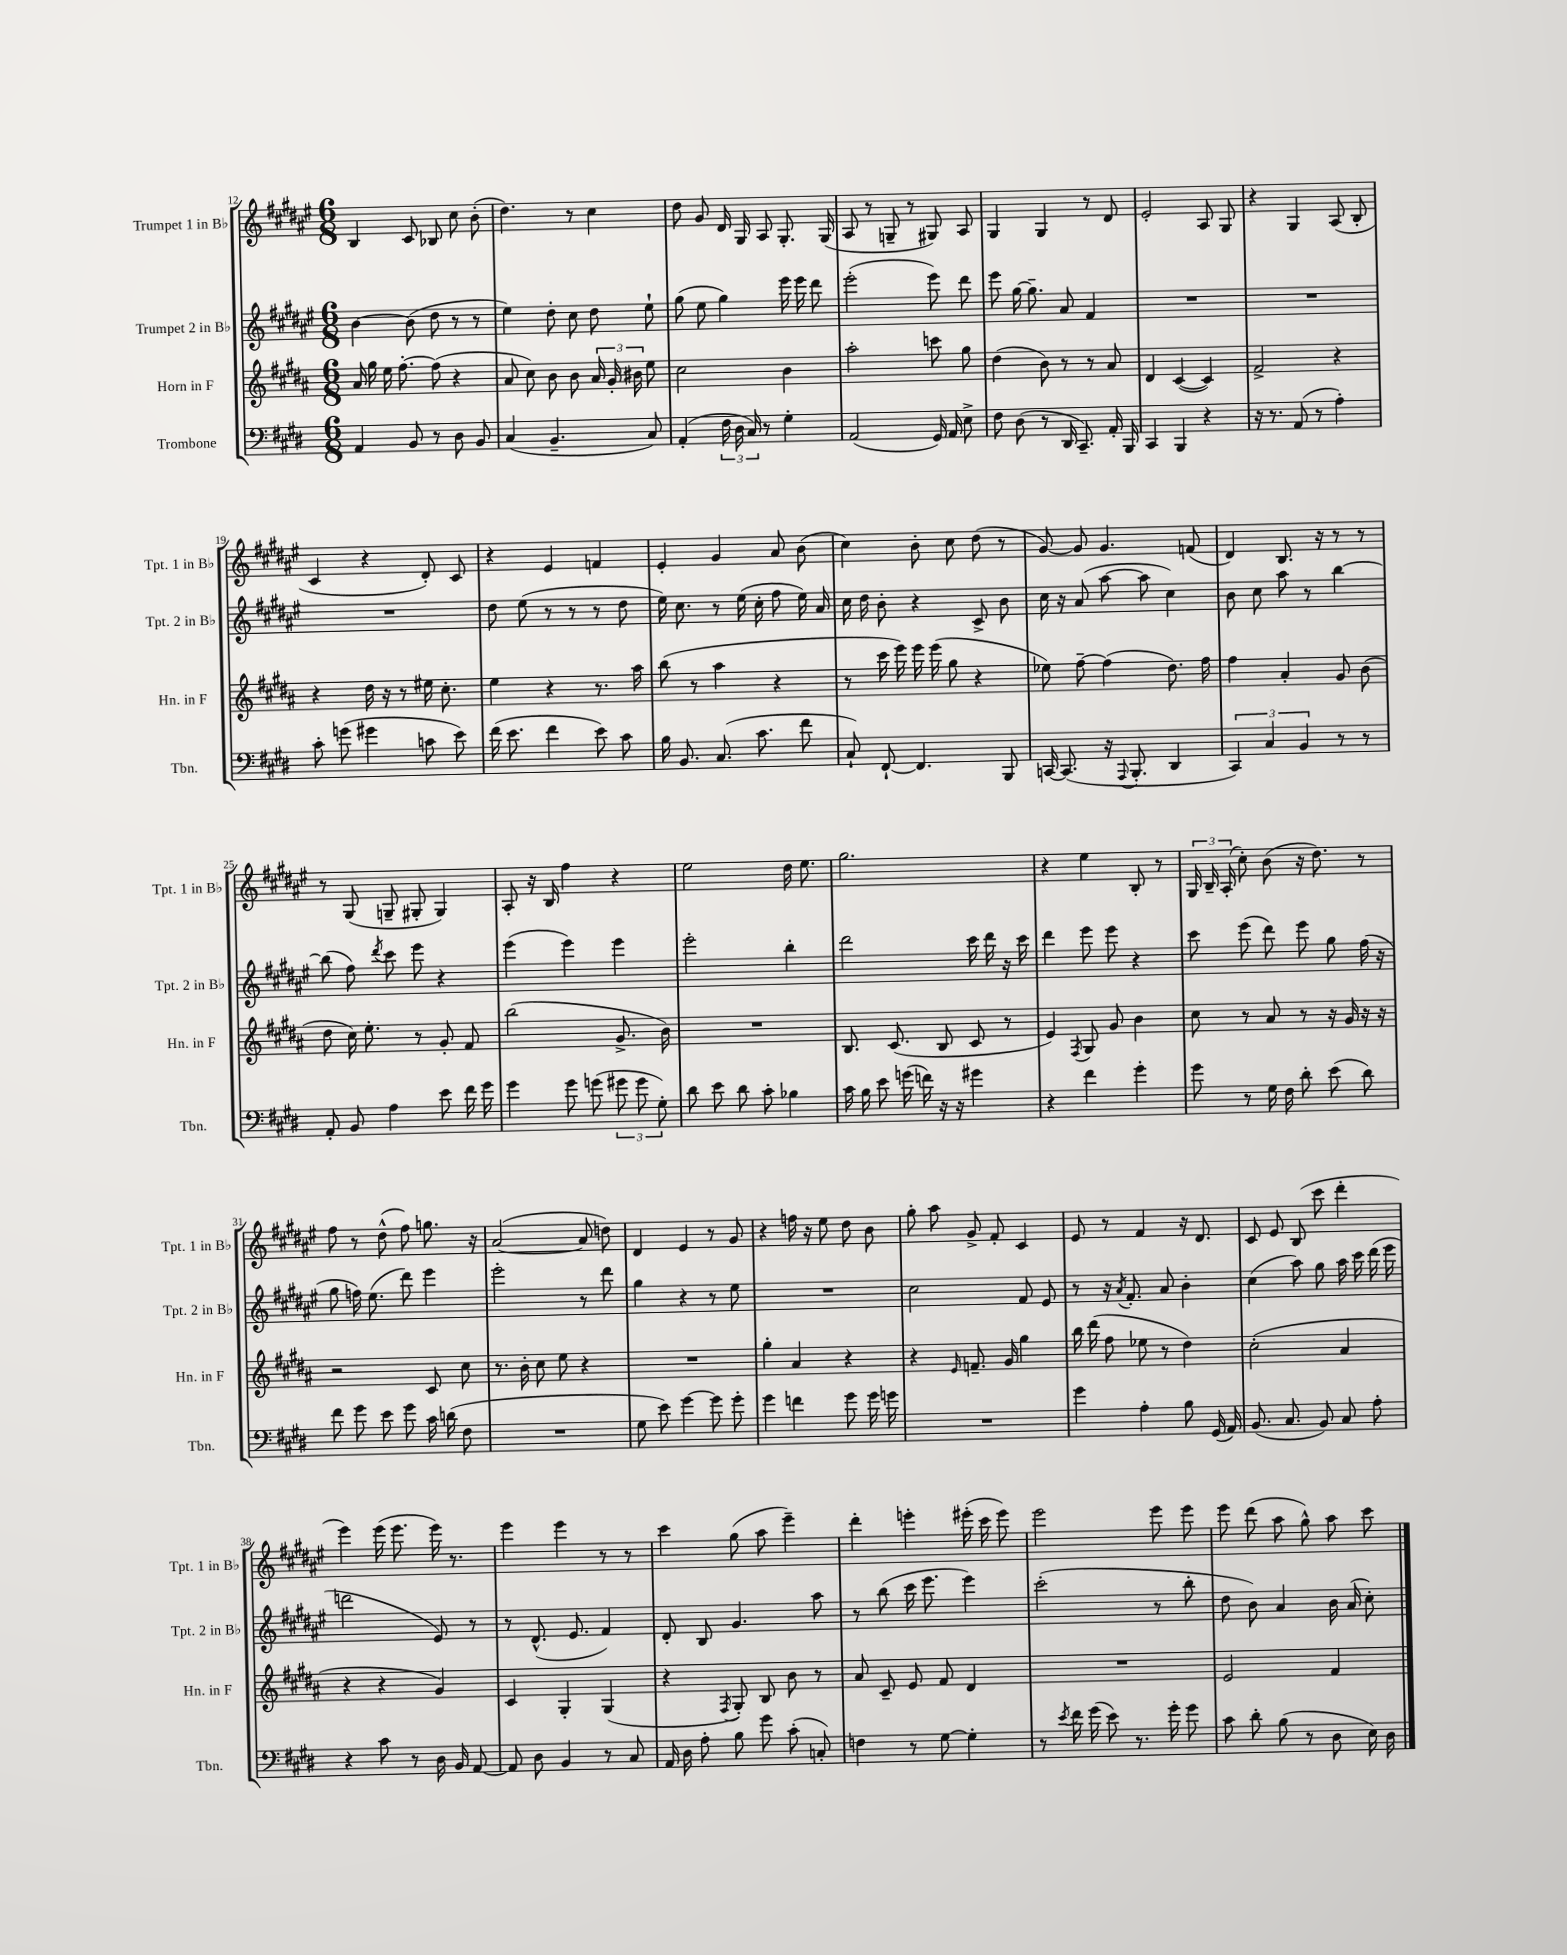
<<
\new StaffGroup <<
\new Staff = "s0" \with { instrumentName = "Trumpet 1 in Bb" shortInstrumentName = "Tpt. 1 in Bb" } {
    \clef treble \key fis \major \numericTimeSignature \time 6/8
    \autoBeamOff b4 cis'8 bes8 cis''8 b'8-.( |
    dis''4.) r8 cis''4 |
    dis''8 gis'8 dis'16 gis16 ais8 gis8.-. gis16( |
    ais8 r8 g8-- r8 gis8) ais8 |
    gis4 gis4 r8 dis'8 |
    eis'2-. ais8 gis8 |
    r4 gis4 ais8( b8-. |
    cis'4 r4 dis'8-.) cis'8 |
    r4 eis'4 f'4 |
    eis'4-. gis'4 ais'8 b'8( |
    cis''4) b'8-. cis''8 dis''8( r8 |
    gis'8~) gis'8 gis'4. f'8( |
    dis'4) b8. r16 r8 r8 |
    r8 gis8( g8-- gis8-. gis4) |
    ais8-. r16 b16 fis''4 r4 |
    eis''2 dis''16 eis''8. |
    gis''2. |
    r4 eis''4 b8-. r8 |
    \tuplet 3/2 { gis16 b16-- ais16-.( } cis''8-.) b'8( r16 dis''8.) r8 |
    fis''8 r8 dis''8-^( fis''8) g''8. r16 |
    ais'2~( ais'8 d''8) |
    dis'4 eis'4 r8 gis'8 |
    r4 f''16 r16 eis''8 dis''8 b'8 |
    gis''8-. ais''8 gis'8-> fis'8-. cis'4 |
    eis'8 r8 fis'4 r16 dis'8. |
    cis'8 eis'8 b8( cis'''8 dis'''4-. |
    eis'''4) eis'''16( eis'''8. eis'''16) r8. |
    eis'''4 eis'''4 r8 r8 |
    cis'''4 gis''8( ais''8 eis'''4--) |
    dis'''4-. e'''4-. eis'''16-.( cis'''16 eis'''8) |
    eis'''2 eis'''8 eis'''8 |
    eis'''8 dis'''8( ais''8 gis''8-^) ais''8 cis'''8 \bar "|." |
}
\new Staff = "s1" \with { instrumentName = "Trumpet 2 in Bb" shortInstrumentName = "Tpt. 2 in Bb" } {
    \clef treble \key fis \major \numericTimeSignature \time 6/8
    \autoBeamOff b'4~ b'8( dis''8 r8 r8 |
    eis''4) dis''8-. cis''8 dis''8 eis''8-! |
    gis''8( eis''8 gis''4) eis'''16 eis'''16 dis'''8 |
    eis'''2-.( eis'''8) dis'''8 |
    eis'''8 gis''16~ gis''8.-- ais'8 fis'4 |
    R2. |
    R2. |
    R2. |
    dis''8 eis''8( r8 r8 r8 dis''8 |
    eis''16) cis''8. r8 eis''16( cis''16-. fis''8 eis''16) ais'16 |
    cis''16 dis''16 b'8-. r4 cis'8-> b'8 |
    cis''16 r16 ais'8( ais''8~ ais''8 cis''4) |
    b'8 cis''8 ais''8 r8 b''4~ |
    b''8( fis''8) \acciaccatura { dis'''8 } cis'''8 eis'''8 r4 |
    eis'''4( eis'''4) eis'''4 |
    eis'''2-. b''4-. |
    dis'''2 cis'''16 dis'''16 r16 cis'''16 |
    dis'''4 eis'''8 eis'''8 r4 |
    cis'''8 eis'''8( dis'''8) eis'''8 gis''8 fis''16( r16 |
    gis''8 f''16) eis''8.( dis'''8) eis'''4 |
    eis'''2-. r8 dis'''8 |
    gis''4 r4 r8 eis''8 |
    R2. |
    cis''2 fis'8 eis'8 |
    r8 r16 \acciaccatura { ais'8 } fis'8.-. ais'8 b'4-. |
    cis''4( ais''8) gis''8 ais''16 cis'''16 dis'''16( eis'''16 |
    d'''2 eis'8) r8 |
    r8 dis'8.-^( eis'8. fis'4) |
    dis'8-. b8 gis'4. ais''8 |
    r8 b''8( cis'''16 eis'''8. eis'''4) |
    cis'''2-.( r8 b''8-. |
    dis''8 b'8) ais'4 b'16 ais'16( cis''8-.) \bar "|." |
}
\new Staff = "s2" \with { instrumentName = "Horn in F" shortInstrumentName = "Hn. in F" } {
    \clef treble \key b \major \numericTimeSignature \time 6/8
    \autoBeamOff ais'16 gis''16 e''16 fis''8.~-. fis''8( r4 |
    ais'8 cis''8) b'8 b'8 \tuplet 3/2 { ais'16 gis'16-. bis'16 } e''8 |
    cis''2 b'4 |
    ais''2-. c'''8 gis''8 |
    dis''4( b'8) r8 r8 ais'8 |
    dis'4 cis'4~( cis'4) |
    fis'2-> r4 |
    r4 dis''16 r16 r8 eis''16 cis''8.-. |
    e''4 r4 r8. ais''16 |
    b''8( r8 ais''4 r4 |
    r8 cis'''16 e'''16) e'''16 e'''16( gis''8 r4 |
    ees''8) fis''8~-- fis''4( dis''8.) fis''16 |
    fis''4 ais'4-. gis'8 b'8( |
    dis''8 cis''16) e''8.-. r8 gis'8-. fis'8 |
    b''2( gis'8.-> b'16) |
    R2. |
    b8. cis'8.( b8 cis'8 r8 |
    e'4) \acciaccatura { fis8 } gis8 gis'8 b'4 |
    cis''8 r8 ais'8 r8 r16 gis'16 r16 r16 |
    r2 cis'8 cis''8 |
    r8. b'16-. cis''8 e''8 r4 |
    R2. |
    gis''4-. ais'4 r4 |
    r4 \grace { e'16 } f'8.-- gis'16 gis''4 |
    b''16 dis'''16( fis''8 ees''8 r8 dis''4) |
    cis''2-.( ais'4 |
    r4 r4 gis'4) |
    cis'4 gis4-. gis4( |
    r4 \acciaccatura { fis8 } gis8-.) b8 b'8 r8 |
    ais'8 cis'8-- e'8 fis'8 dis'4 |
    R2. |
    e'2 fis'4 \bar "|." |
}
\new Staff = "s3" \with { instrumentName = "Trombone" shortInstrumentName = "Tbn." } {
    \clef bass \key e \major \numericTimeSignature \time 6/8
    \autoBeamOff a,4 b,8 r8 dis8 b,8 |
    cis4( b,4.-- cis8) |
    a,4-.( \tuplet 3/2 { fis16 dis16 cis16) } r8 gis4-. |
    a,2( gis,16) a,16 e8-> |
    fis8 dis8( r8 dis,16 cis,8.--) a,16-. b,,16 |
    cis,4 b,,4 r4 |
    r16 r8. a,8( r8 a4-.) |
    cis'8-. g'8( gis'4 c'8 e'8) |
    fis'16( e'8. fis'4 e'8) cis'8 |
    b16 b,8. cis8.( cis'8. fis'8 |
    cis8-!) fis,8~-! fis,4. b,,8 |
    c,16~ c,8.( r16 \appoggiatura { a,,8 } b,,8.-. dis,4 |
    \tuplet 3/2 { cis,4) cis4 b,4 } r8 r8 |
    a,8-. b,8 a4 e'8 fis'16 gis'16 |
    gis'4 gis'8 g'8( \tuplet 3/2 { gis'8 gis'8 gis8-.) } |
    dis'8 e'8 dis'8 cis'8-. bes4 |
    cis'16 b16 e'8 g'16( f'16) r16 r16 gis'4 |
    r4 fis'4 gis'4-. |
    gis'8 r8 gis16 fis16 dis'8-. e'8( dis'8) |
    fis'8 gis'8 e'8 gis'8 cis'16 d'16( fis8 |
    R2. |
    gis8 e'8) gis'4~ gis'8 gis'8-. |
    gis'4 f'4 gis'8 gis'16 g'16 |
    R2. |
    gis'4 a4-. b8 gis,16( a,16) |
    b,8.( cis8. b,8) cis8 a8-. |
    r4 cis'8 r8 dis16 b,16 a,8~ |
    a,8 dis8 b,4 r8 cis8 |
    a,16 dis16 a8-. b8 gis'8 cis'8-.( c8-.) |
    f4 r8 gis8~ gis4-. |
    r8 \acciaccatura { e'8 } fis'16 gis'16( e'8) r8. gis'16-. gis'8 |
    cis'8 dis'8-. b8( r8 dis8 e16) dis16 \bar "|." |
}
>>
>>
\layout { \context { \Score currentBarNumber = #12 } }
